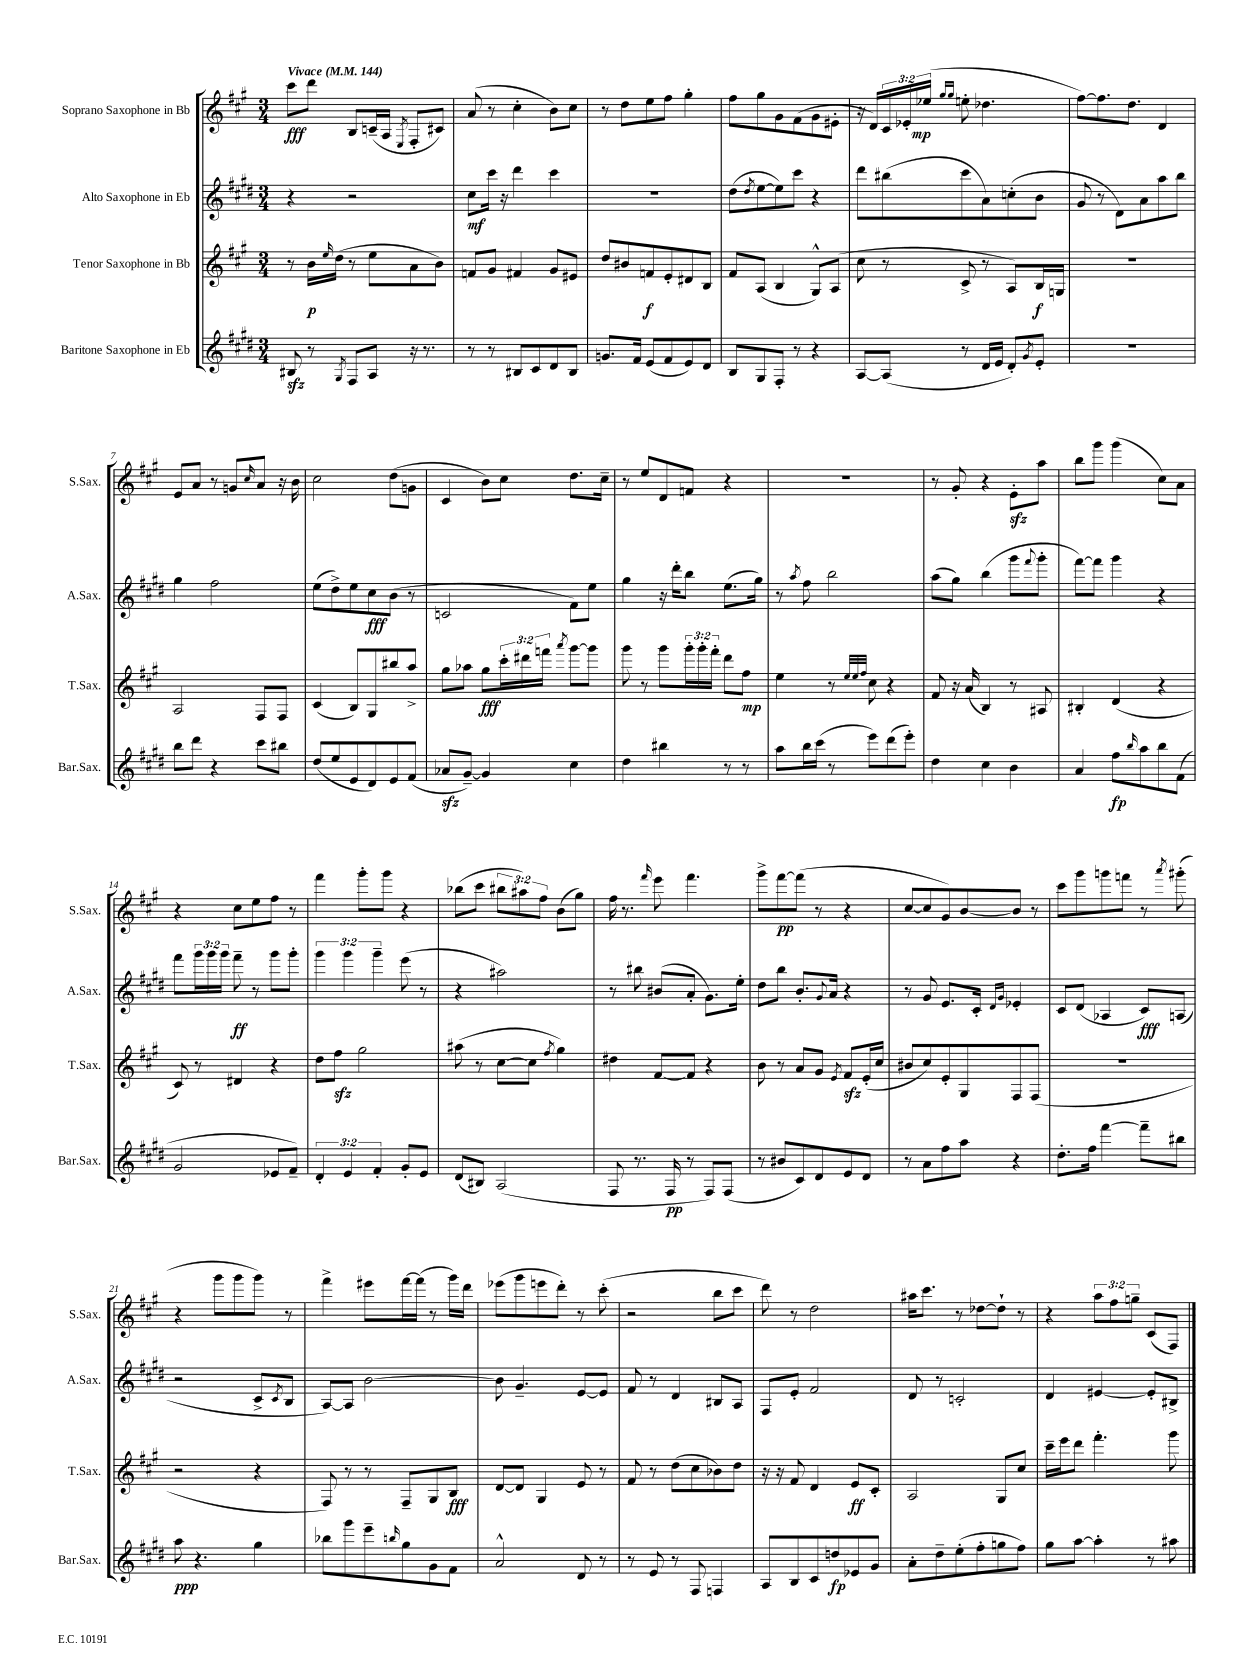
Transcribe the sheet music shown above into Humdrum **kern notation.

**kern	**dynam	**kern	**dynam	**kern	**dynam	**kern	**dynam
*part4	*part4	*part3	*part3	*part2	*part2	*part1	*part1
*staff4	*staff4	*staff3	*staff3	*staff2	*staff2	*staff1	*staff1
*I"Baritone Saxophone in Eb	*	*I"Tenor Saxophone in Bb	*	*I"Alto Saxophone in Eb	*	*I"Soprano Saxophone in Bb	*
*I'Bar.Sax.	*	*I'T.Sax.	*	*I'A.Sax.	*	*I'S.Sax.	*
*clefG2	*	*clefG2	*	*clefG2	*	*clefG2	*
*k[f#c#g#d#]	*	*k[f#c#g#]	*	*k[f#c#g#d#]	*	*k[f#c#g#]	*
*M3/4	*	*M3/4	*	*M3/4	*	*M3/4	*
*MM144	*	*MM144	*	*MM144	*	*MM144	*
=1	=1	=1	=1	=1	=1	=1	=1
!	!	!	!	!	!	!LO:TX:a:B:t=Vivace	!
8B#Xzz/	.	8r	.	4r	.	8ccc#\L	fff
8r	.	16b\LL	p	.	.	8ddd\J	.
.	.	16qqee/	.	.	.	.	.
.	.	(16dd\JJ	.	.	.	.	.
8qG#/	.	.	.	.	.	.	.
8F#/L	.	8r	.	2r	.	8B/L	.
8A/J	.	8ee\L	.	.	.	(16cn~/L	.
.	.	.	.	.	.	16A/JJ	.
.	.	.	.	.	.	8qE/	.
16r	.	8a\	.	.	.	8F#'/L	.
8.r	.	.	.	.	.	.	.
.	.	8b\J)	.	.	.	8c#X/J)	.
=2	=2	=2	=2	=2	=2	=2	=2
8r	.	8fn/L	.	8cc#\L	mf	(8a/	.
8r	.	8g#/J	.	16ccc#\Jk	.	8r	.
.	.	.	.	16r	.	.	.
8B#X/L	.	4f#X/	.	4ddd#\	.	4cc#'\	.
8c#/	.	.	.	.	.	.	.
8d#/	.	8g#/L	.	4ccc#\	.	8b\L)	.
8B#/J	.	8e#X/J	.	.	.	8cc#\J	.
=3	=3	=3	=3	=3	=3	=3	=3
8.gn/L	.	8dd/L	.	2.r	.	8r	.
.	.	8b#X/	.	.	.	8dd\L	.
16f#/Jk	.	.	.	.	.	.	.
(8e/L	.	8fn/	f	.	.	8ee\	.
8f#/	.	8e'/	.	.	.	8ff#\J	.
8e/)	.	8d#X/	.	.	.	4gg#'\	.
8d#/J	.	8B/J	.	.	.	.	.
=4	=4	=4	=4	=4	=4	=4	=4
8B/L	.	8f#/L	.	(8dd#\L	.	8ff#\L	.
.	.	.	.	8qdd#/	.	.	.
8G#/	.	(8A/J	.	[8ee\	.	8gg#\	.
8F#'/J	.	4B/	.	8ee\])	.	8g#\	.
8r	.	.	.	8ccc#\J	.	(8f#\	.
4r	.	8G#^^/L)	.	4r	.	8g#\	.
.	.	(8A/J	.	.	.	8e#X'\J	.
=5	=5	=5	=5	=5	=5	=5	=5
[8A/L	.	8cc#\	.	8ddd#\L	.	16r	.
.	.	.	.	.	.	16d/LL)	.
(8A/J]	.	8r	.	(8bb#X\	.	24c#/	.
.	.	.	.	.	.	24e-X'/	.
.	.	.	.	.	.	(24ee-X/JJ	mp
.	.	.	.	.	.	16qqgg#/LL	.
.	.	.	.	.	.	16qqgg#/JJ	.
8r	.	8c#^/	.	8ccc#\	.	8een'\	.
16d#/LL	.	8r	.	8a\)	.	4.dd-X\	.
16e/JJ	.	.	.	.	.	.	.
8d#'/L)	.	8A/L)	.	(8ccn'\	.	.	.
8qg#/	.	.	.	.	.	.	.
8e'/J	.	16B/L	f	8b\J	.	.	.
.	.	16Gn/JJ	.	.	.	.	.
=6	=6	=6	=6	=6	=6	=6	=6
2.r	.	2.r	.	8g#/	.	[8ff#\L)	.
.	.	.	.	8r	.	8.ff#\]	.
.	.	.	.	8d#\L)	.	.	.
.	.	.	.	.	.	8.dd\J	.
.	.	.	.	8a\	.	.	.
.	.	.	.	8aa\	.	4d/	.
.	.	.	.	8bb\J	.	.	.
!!LO:LB:g=z
=7	=7	=7	=7	=7	=7	=7	=7
8bb\L	.	2A/	.	4gg#\	.	8e/L	.
8ddd#\J	.	.	.	.	.	8a/J	.
4r	.	.	.	2ff#\	.	8r	.
.	.	.	.	.	.	8gn/L	.
.	.	.	.	.	.	16qqcc#/	.
8ccc#\L	.	8F#/L	.	.	.	8a/J	.
8bb#X\J	.	8F#/J	.	.	.	16r	.
.	.	.	.	.	.	16b\	.
=8	=8	=8	=8	=8	=8	=8	=8
(8dd#/L	.	(4c#/	.	(8ee\L	.	2cc#\	.
8ee/	.	.	.	8dd#^\)	.	.	.
8e/	.	8B/L)	.	8ee\	.	.	.
8d#/)	.	8G#/	.	8cc#\	fff	.	.
8e/	.	8bb#X/	.	(8b\J	.	(8dd\L	.
(8f#/J	.	8aa^/J	.	8r	.	8gn\J	.
=9	=9	=9	=9	=9	=9	=9	=9
8a-Xzz/L	.	8gg#\L	.	2cn/	.	4c#/	.
[8g#~/J)	.	8aa-X\J	.	.	.	.	.
4g#/]	.	8gg#\L	fff	.	.	8b\L)	.
.	.	24ccc#'\L	.	.	.	8cc#\J	.
.	.	24ddd#X\	.	.	.	.	.
.	.	24fffn\JJ	.	.	.	.	.
.	.	8qaaa/	.	.	.	.	.
4cc#\	.	[8ggg#\L	.	8f#\L)	.	8.dd\L	.
.	.	8ggg#\J]	.	8ee\J	.	.	.
.	.	.	.	.	.	16cc#~\Jk	.
=10	=10	=10	=10	=10	=10	=10	=10
4dd#\	.	8ggg#\	.	4gg#\	.	8r	.
.	.	8r	.	.	.	8ee/L	.
4bb#X\	.	8ggg#\L	.	16r	.	8d/	.
.	.	.	.	16ddd#'\KL	.	.	.
.	.	24ggg#'\L	.	8bb\J	.	8fn/J	.
.	.	24ggg#'\	.	.	.	.	.
.	.	24fff#'\JJ	.	.	.	.	.
8r	.	8ddd\L	.	(8.ee\L	.	4r	.
8r	.	8ff#\J	mp	.	.	.	.
.	.	.	.	16gg#\Jk)	.	.	.
=11	=11	=11	=11	=11	=11	=11	=11
8aa\L	.	4ee\	.	8r	.	2.r	.
.	.	.	.	8qaa/	.	.	.
16bb\L	.	.	.	8ff#\	.	.	.
(16ccc#\JJ	.	.	.	.	.	.	.
8r	.	8r	.	2bb\	.	.	.
.	.	32qqee/LLL	.	.	.	.	.
.	.	32qqee/	.	.	.	.	.
.	.	32qqff#/JJJ	.	.	.	.	.
8eee\L)	.	8cc#\	.	.	.	.	.
(8ddd#\	.	4r	.	.	.	.	.
8eee'\J)	.	.	.	.	.	.	.
=12	=12	=12	=12	=12	=12	=12	=12
4dd#\	.	8f#/	.	(8aa\L	.	8r	.
.	.	16r	.	8gg#\J)	.	8g#'/	.
.	.	(16a/	.	.	.	.	.
4cc#\	.	4B/)	.	(4bb\	.	4r	.
4b\	.	8r	.	8ggg#\L	.	8ezz'\L	.
.	.	.	.	8qqfff#/	.	.	.
.	.	8A#X/	.	8ggg#'\J	.	8aa\J	.
=13	=13	=13	=13	=13	=13	=13	=13
4a/	.	4B#X'/	.	[8fff#\L)	.	8bb\L	.
.	.	.	.	8fff#\J]	.	8ggg#\J	.
8ff#\L	fp	(4d/	.	4ggg#\	.	(4ggg#\	.
16qqbb/	.	.	.	.	.	.	.
8aa\	.	.	.	.	.	.	.
8bb\	.	4r	.	4r	.	8cc#\L)	.
(8f#\J	.	.	.	.	.	8a\J	.
!!LO:LB:g=z
=14	=14	=14	=14	=14	=14	=14	=14
2g#/	.	8c#/)	.	8fff#\L	.	4r	.
.	.	8r	.	24ggg#\L	.	.	.
.	.	.	.	24ggg#\	.	.	.
.	.	.	.	24ggg#\JJ	.	.	.
.	.	4d#X/	.	8fff#~\	ff	8cc#\L	.
.	.	.	.	8r	.	8ee\	.
8e-X/L	.	4r	.	8ggg#\L	.	8ff#\J	.
8f#~/J)	.	.	.	8ggg#'\J	.	8r	.
=15	=15	=15	=15	=15	=15	=15	=15
6d#'/	.	8dd\L	.	6ggg#\	.	4fff#\	.
.	.	8ff#zz\J	.	.	.	.	.
6e/	.	.	.	6ggg#\	.	.	.
.	.	2gg#\	.	.	.	8ggg#'\L	.
6f#'/	.	.	.	6ggg#~\	.	.	.
.	.	.	.	.	.	8ggg#\J	.
8g#'/L	.	.	.	(8eee\	.	4r	.
8e/J	.	.	.	8r	.	.	.
=16	=16	=16	=16	=16	=16	=16	=16
(8d#/L	.	(8aa#X\	.	4r	.	(8bb-X\L	.
8B#X/J)	.	8r	.	.	.	8ccc#\J	.
(2A/	.	[8cc#\L	.	2aa#X\)	.	12bb#X\L	.
.	.	.	.	.	.	12aa#X\)	.
.	.	8cc#\J]	.	.	.	.	.
.	.	.	.	.	.	12ff#\J	.
.	.	8qff#/	.	.	.	.	.
.	.	4gg#\)	.	.	.	(8b\L	.
.	.	.	.	.	.	8gg#\J)	.
=17	=17	=17	=17	=17	=17	=17	=17
8F#/	.	4dd#X\	.	8r	.	16ff#\	.
.	.	.	.	.	.	8.r	.
8.r	.	.	.	8bb#X\	.	.	.
.	.	.	.	.	.	16qqfff#/	.
.	.	[8f#/L	.	(8b#X/L	.	8eee\	.
16F#/	pp	.	.	.	.	.	.
8r	.	8f#/J]	.	8a'/J	.	4.fff#\	.
8F#/L)	.	4r	.	8.g#\L)	.	.	.
(8F#/J	.	.	.	.	.	.	.
.	.	.	.	16ee'\Jk	.	.	.
=18	=18	=18	=18	=18	=18	=18	=18
8r	.	8b\	.	8dd#\L	.	8ggg#^\L	.
8b#X/L	.	8r	.	8bb\J	.	[8fff#\	pp
8c#/)	.	8a/L	.	8.b'/L	.	(8fff#\J]	.
8d#/	.	8g#/J	.	.	.	8r	.
.	.	.	.	8qqg#/	.	.	.
.	.	.	.	16a/Jk	.	.	.
.	.	8qe/	.	.	.	.	.
8e/	.	8f#zz/L	.	4r	.	4r	.
8d#/J	.	(16e'/L	.	.	.	.	.
.	.	16cc#/JJ	.	.	.	.	.
=19	=19	=19	=19	=19	=19	=19	=19
8r	.	8b#X/L	.	8r	.	[8cc#/L	.
8a\L	.	8cc#/)	.	8g#/	.	8cc#/]	.
8ff#\	.	8e'/	.	8.e/L	.	8g#/)	.
8aa\J	.	8G#/	.	.	.	[8b/	.
.	.	.	.	16c#'/Jk	.	.	.
.	.	.	.	16qqd#/LL	.	.	.
.	.	.	.	16qqg#/JJ	.	.	.
4r	.	8F#/	.	4e-X'/	.	8b/J]	.
.	.	(8F#/J	.	.	.	8r	.
=20	=20	=20	=20	=20	=20	=20	=20
8.dd#'\L	.	2.r	.	8c#/L	.	8ccc#\L	.
.	.	.	.	(8d#/J	.	8ggg#\	.
16ff#\Jk	.	.	.	.	.	.	.
[4fff#\	.	.	.	4A-X/	.	8gggn\	.
.	.	.	.	.	.	8fffn\J	.
8fff#~\L]	.	.	.	8c#/L)	fff	8r	.
.	.	.	.	.	.	8qaaa/	.
8bb#X\J	.	.	.	(8An/J	.	(8ggg#X'\	.
!!LO:LB:g=z
=21	=21	=21	=21	=21	=21	=21	=21
8aa\	ppp	2r	.	2r	.	4r	.
4.r	.	.	.	.	.	.	.
.	.	.	.	.	.	8ggg#\L	.
.	.	.	.	.	.	8ggg#\	.
4gg#\	.	4r	.	8c#^/L	.	8ggg#\J)	.
.	.	.	.	8qc#/	.	.	.
.	.	.	.	8B/J	.	8r	.
=22	=22	=22	=22	=22	=22	=22	=22
8bb-X\L	.	8F#/)	.	[8A/L)	.	4fff#^\	.
8ggg#\	.	8r	.	8A/J]	.	.	.
8eee~\	.	8r	.	[2b\	.	8eee#X\L	.
16qqbbn/	.	.	.	.	.	.	.
8gg#\	.	8F#~/L	.	.	.	[16fff#\L	.
.	.	.	.	.	.	(16fff#\JJ]	.
8g#\	.	8G#/	.	.	.	8r	.
8f#\J	.	8B/J	fff	.	.	16ggg#\LL)	.
.	.	.	.	.	.	16ddd\JJ	.
=23	=23	=23	=23	=23	=23	=23	=23
2a^^/	.	[8d/L	.	8b\]	.	(8eee-X\L	.
.	.	8d/J]	.	4.g#~/	.	8ggg#\	.
.	.	4G#/	.	.	.	8eeen\	.
.	.	.	.	.	.	8ddd'\J)	.
8d#/	.	8e/	.	[8e/L	.	8r	.
8r	.	8r	.	8e/J]	.	(8ccc#'\	.
=24	=24	=24	=24	=24	=24	=24	=24
8r	.	8f#/	.	8f#/	.	2r	.
8e/	.	8r	.	8r	.	.	.
8r	.	(8dd\L	.	4d#/	.	.	.
8F#/	.	8cc#\	.	.	.	.	.
4Fn/	.	8b-X\)	.	8B#X/L	.	8bb\L	.
.	.	8dd\J	.	8A/J	.	8ccc#\J	.
=25	=25	=25	=25	=25	=25	=25	=25
8A/L	.	16r	.	8F#/L	.	8ddd\)	.
.	.	16r	.	.	.	.	.
8B/	.	8f#/	.	8e'/J	.	8r	.
8c#/	.	4d/	.	2f#/	.	2dd\	.
8ddn/	fp	.	.	.	.	.	.
8e-X/	.	8e/L	ff	.	.	.	.
8g#/J	.	8c#'/J	.	.	.	.	.
=26	=26	=26	=26	=26	=26	=26	=26
8a'\L	.	2A/	.	8d#/	.	16aa#X\KL	.
.	.	.	.	.	.	8.ccc#\J	.
8dd#~\	.	.	.	8r	.	.	.
(8ee'\	.	.	.	2cn'/	.	8r	.
8ff#'\	.	.	.	.	.	[8dd-X\L	.
8ggn\	.	8G#/L	.	.	.	8dd-`\J]	.
8ff#\J)	.	8cc#/J	.	.	.	8r	.
=27	=27	=27	=27	=27	=27	=27	=27
8gg#\L	.	16ccc#~\LL	.	4d#/	.	4r	.
.	.	16eee\J	.	.	.	.	.
[8aa\J	.	8ddd\J	.	.	.	.	.
4aa'\]	.	4.fff#'\	.	[4e#X/	.	12aa\L	.
.	.	.	.	.	.	12ff#\	.
.	.	.	.	.	.	12ggn~\J	.
8r	.	.	.	8e#'/L]	.	(8c#/L	.
8aa#X\	.	8ggg#\	.	8B#X^/J	.	8F#/J)	.
==	==	==	==	==	==	==	==
*-	*-	*-	*-	*-	*-	*-	*-
